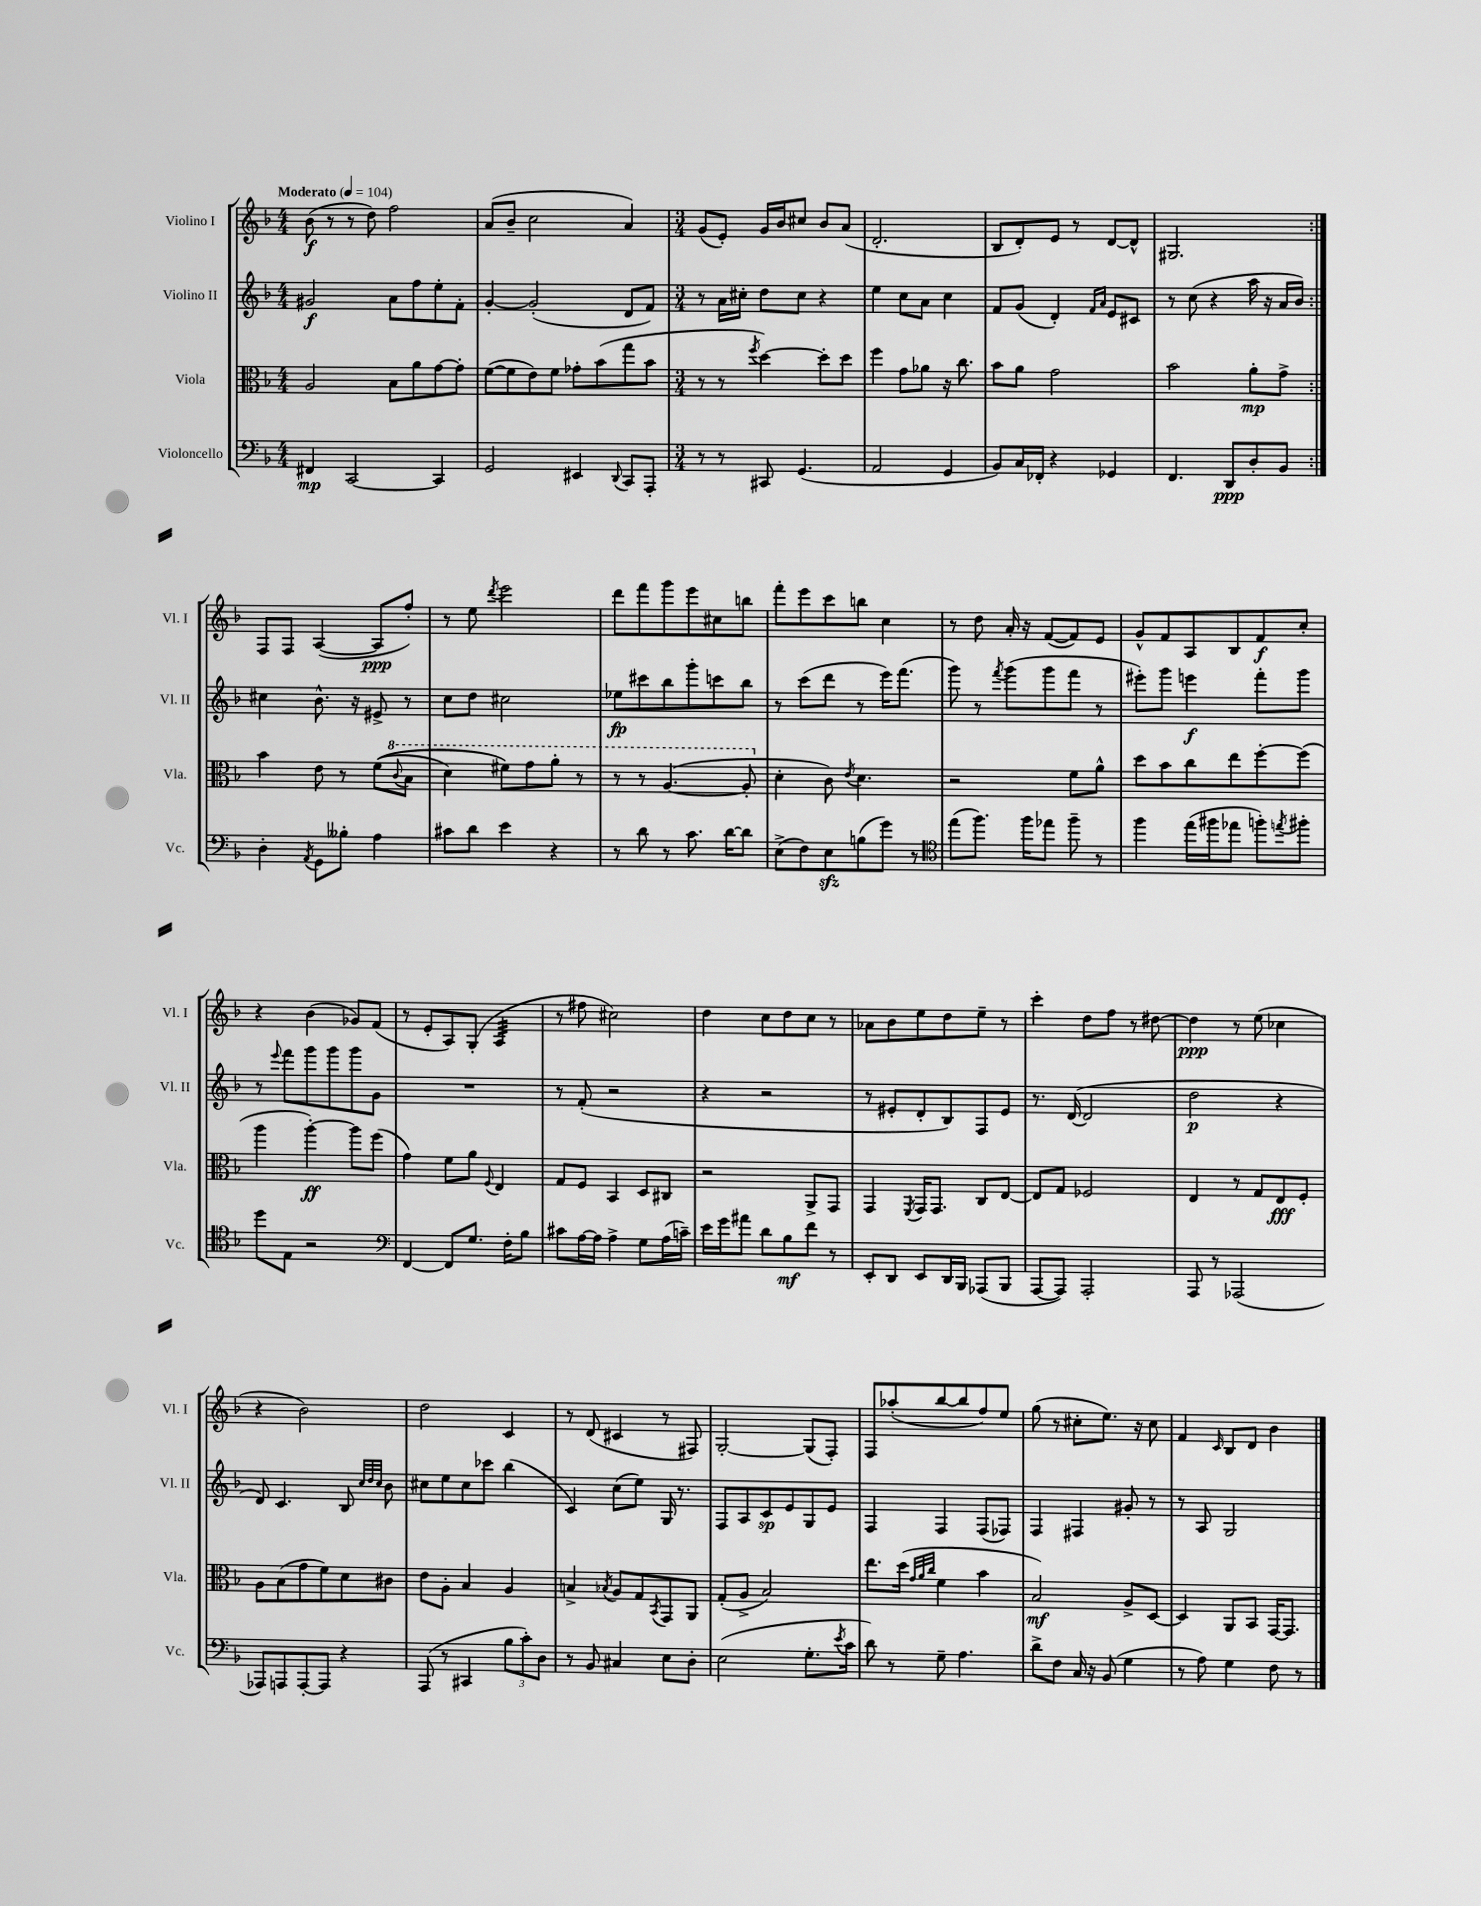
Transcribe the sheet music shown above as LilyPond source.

<<
\new StaffGroup <<
\new Staff = "s0" \with { instrumentName = "Violino I" shortInstrumentName = "Vl. I" } {
    \clef treble \key f \major \numericTimeSignature \time 4/4 \tempo "Moderato" 4 = 104
    \repeat volta 2 { bes'8\f( r8 r8 d''8) f''2 |
    a'8( bes'8-- c''2 a'4) |
    \numericTimeSignature \time 3/4 g'8( e'8-.) g'16 bes'16 cis''8 bes'8 a'8( |
    d'2.-. |
    bes8 d'8-.) e'8 r8 d'8~ d'8-^ |
    gis2. | }
    f8 f8 a4~( a8\ppp f''8-.) |
    r8 e''8 \acciaccatura { d'''8 } e'''2 |
    d'''8 f'''8 g'''8 e'''8 cis''8 b''8 |
    f'''8-. e'''8 c'''8 b''8 c''4 |
    r8 d''8 a'16-. r16 f'8~( f'8) e'8 |
    g'8-^ f'8 a8 bes8 f'8\f c''8-. |
    r4 bes'4( ges'8) f'8( |
    r8 e'8-. a8) g8-.( a4:32 |
    r8 fis''8 cis''2) |
    d''4 c''8 d''8 c''8 r8 |
    aes'8 bes'8 e''8 d''8 e''8-- r8 |
    c'''4-. d''8 f''8 r8 dis''8~ |
    dis''4\ppp r8 e''8( ces''4 |
    r4 bes'2) |
    d''2 c'4 |
    r8 d'8( cis'4 r8 fis8) |
    g2~-. g8( f8-.) |
    f8 aes''8-.( bes''8~ bes''8 f''8) e''8 |
    g''8( r8 cis''8-. e''8.) r16 cis''8 |
    f'4 \grace { c'16 } bes8 d'8 bes'4 \bar "|." |
}
\new Staff = "s1" \with { instrumentName = "Violino II" shortInstrumentName = "Vl. II" } {
    \clef treble \key f \major \numericTimeSignature \time 4/4
    \repeat volta 2 { gis'2\f a'8 f''8 e''8-. f'8-. |
    g'4~-. g'2-.( d'8 f'8) |
    \numericTimeSignature \time 3/4 r8 a'16 cis''16-. d''8 cis''8 r4 |
    e''4 c''8 a'8 c''4 |
    f'8 g'8( d'4-.) \grace { f'16 a'16 } e'8 cis'8 |
    r8 c''8( r4 a''16 r16 a'16 bes'16) | }
    cis''4 bes'8.-^ r16 eis'8-> r8 |
    c''8 d''8 cis''2 |
    ees''8\fp cis'''8 bes''8 g'''8-. c'''8 bes''8 |
    r8 c'''8( d'''8 r8 e'''16) f'''8.( |
    g'''8) r8 \acciaccatura { f'''8 } g'''8( g'''8 f'''8 r8 |
    eis'''8-.) g'''8 e'''4\f f'''8-. g'''8 |
    r8 \appoggiatura { e'''8 } f'''8 g'''8 g'''8 g'''8 g'8 |
    R2. |
    r8 f'8-.( r2 |
    r4 r2 |
    r8 eis'8-. d'8-. bes8) f8 eis'8 |
    r8. d'16~( d'2 |
    d''2\p r4 |
    d'8) c'4. bes8 \grace { c''32 d''32 c''32 } bes'8 |
    cis''8 e''8 cis''8 ces'''8 bes''4( |
    c'4) c''8( e''8) g16 r8. |
    f8 a8 c'8\sp e'8 g8 e'8 |
    f4 f4 f8( fes8) |
    f4 fis4 gis'8-. r8 |
    r8 a8 g2 \bar "|." |
}
\new Staff = "s2" \with { instrumentName = "Viola" shortInstrumentName = "Vla." } {
    \clef alto \key f \major \numericTimeSignature \time 4/4
    \repeat volta 2 { a2 bes8 a'8 g'8~ g'8-. |
    f'8~( f'8 e'8) f'8 ges'8-. bes'8( g''8 bes'8 |
    \numericTimeSignature \time 3/4 r8 r8 \acciaccatura { f''8 } d''4~) d''8-. d''8 |
    f''4 g'8 aes'8 r16 c''8. |
    bes'8 a'8 g'2 |
    bes'2 a'8-.\mp g'8-> | }
    bes'4 e'8 r8 f'8(\( \ottava #1 \appoggiatura { c''8 } bes'8 |
    d''4) fis''8\) g''8 a''8-. r8 |
    r8 r8 a'4.~( a'8-. \ottava #0 |
    d'4-. c'8) \acciaccatura { e'8 } d'4. |
    r2 f'8 a'8-^ |
    d''8 bes'8 c''8 e''8 f''8~-. f''8( |
    a''4 a''4~-.\ff) a''8 f''8( |
    g'4) f'8 a'8 \appoggiatura { f8 } e4 |
    g8 f8 bes,4 d8 cis8 |
    r2 a,8-> g,8 |
    g,4 \acciaccatura { f,8 } g,16 g,8. c8 e8~ |
    e8 g8 fes2 |
    e4 r8 g8 e8\fff f8-. |
    a8 bes8( g'8 f'8) d'8 cis'8 |
    e'8 a8-. bes4 a4 |
    b4-> \acciaccatura { bes8 } a8 g8 \acciaccatura { bes,8 } g,8 a,8 |
    g8-.( a8-> bes2) |
    e''8. d''16( \grace { g'32 a'32 c''32 } f'4 bes'4 |
    bes2\mf) a8-> d8~ |
    d4 a,8 bes,8 g,16~ g,8. \bar "|." |
}
\new Staff = "s3" \with { instrumentName = "Violoncello" shortInstrumentName = "Vc." } {
    \clef bass \key f \major \numericTimeSignature \time 4/4
    \repeat volta 2 { fis,4\mp c,2~ c,4 |
    g,2 eis,4 \appoggiatura { d,8 } c,8 a,,8-. |
    \numericTimeSignature \time 3/4 r8 r8 cis,8 g,4.( |
    a,2 g,4 |
    bes,8) c16 fes,16-. r4 ges,4 |
    f,4. d,8\ppp d8-. bes,8 | }
    d4-. \acciaccatura { a,8 } g,8 beses8-. a4 |
    cis'8 d'8 e'4 r4 |
    r8 d'8 r8 c'8. d'16~ d'8 |
    e8->( f8) e8\sfz b8( g'8) r8 |
    \clef tenor e''8( f''8.) f''16 ees''8 f''8-- r8 |
    f''4 e''16( fis''16 ees''8 f''8-.) \acciaccatura { e''8 } fis''8-. |
    d''8 e8 r2 |
    \clef bass f,4~ f,8 g8. f16-. bes8 |
    cis'8 a16~ a16 a4-> g8 a16( c'16--) |
    e'16 g'16 ais'8 d'8 bes8\mf f'8 r8 |
    e,8-. d,8 e,8 d,16 bes,,16 aes,,8( bes,,8 |
    a,,8~ a,,8) a,,2-. |
    a,,8 r8 aes,,2( |
    aes,,8) a,,8 a,,8~-. a,,8 r4 |
    a,,8( r8 cis,4 \tuplet 3/2 { bes8 c'8-.) d8 } |
    r8 bes,8 cis4 e8 d8-. |
    e2( g8.-. \acciaccatura { e'8 } c'16 |
    d'8) r8 g8-- a4. |
    d'8-> f8 c16 r16 bes,8( g4 |
    r8 a8) g4 f8 r8 \bar "|." |
}
>>
>>
\layout { \context { \Score \remove "Bar_number_engraver" } }
